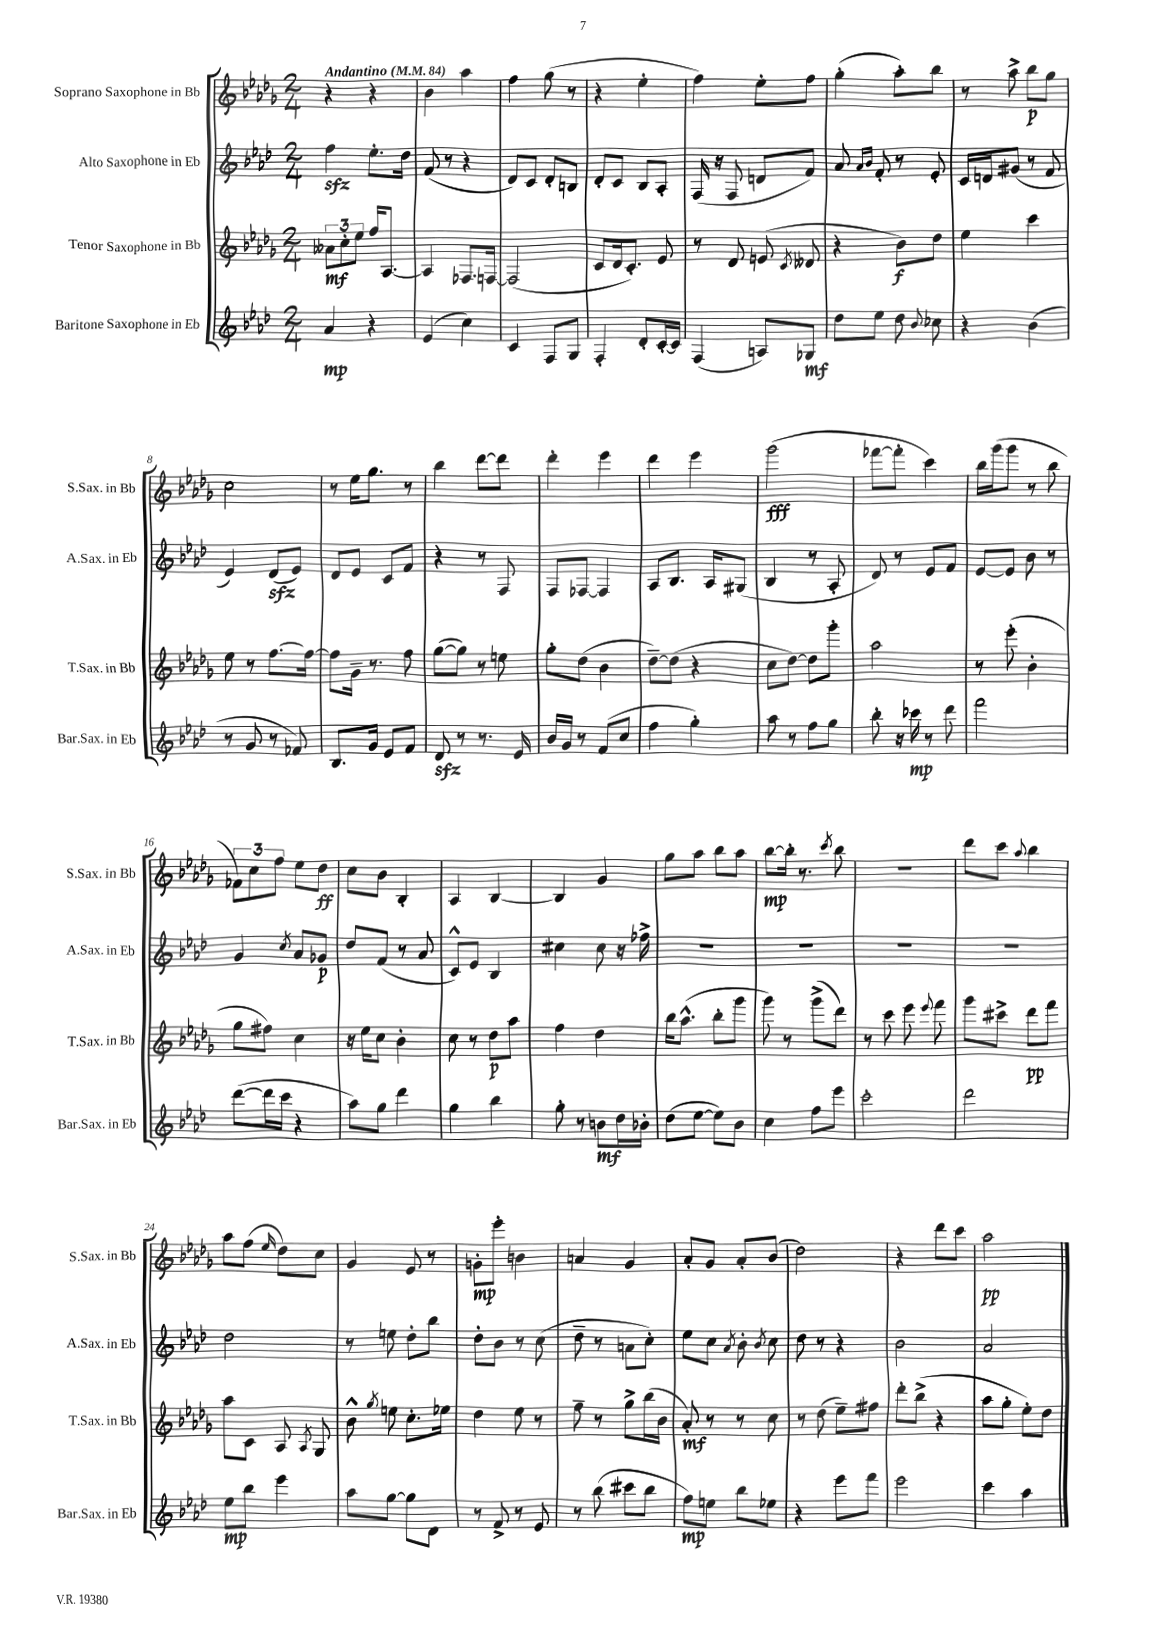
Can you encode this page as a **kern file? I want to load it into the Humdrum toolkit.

**kern	**dynam	**kern	**dynam	**kern	**dynam	**kern	**dynam
*part4	*part4	*part3	*part3	*part2	*part2	*part1	*part1
*staff4	*staff4	*staff3	*staff3	*staff2	*staff2	*staff1	*staff1
*I"Baritone Saxophone in Eb	*	*I"Tenor Saxophone in Bb	*	*I"Alto Saxophone in Eb	*	*I"Soprano Saxophone in Bb	*
*I'Bar.Sax. in Eb	*	*I'T.Sax. in Bb	*	*I'A.Sax. in Eb	*	*I'S.Sax. in Bb	*
*clefG2	*	*clefG2	*	*clefG2	*	*clefG2	*
*k[b-e-a-d-]	*	*k[b-e-a-d-g-]	*	*k[b-e-a-d-]	*	*k[b-e-a-d-g-]	*
*M2/4	*	*M2/4	*	*M2/4	*	*M2/4	*
*MM84	*	*MM84	*	*MM84	*	*MM84	*
=1	=1	=1	=1	=1	=1	=1	=1
!	!	!	!	!	!	!LO:TX:a:B:t=Andantino	!
4a-/	mp	12a--X\L	mf	4ffzz\	.	4r	.
.	.	12cc'\	.	.	.	.	.
.	.	12ee-\J	.	.	.	.	.
4r	.	16ff/KL	.	8.ee-'\L	.	4r	.
.	.	[8.A-/J	.	.	.	.	.
.	.	.	.	16dd-\Jk	.	.	.
=2	=2	=2	=2	=2	=2	=2	=2
(4e-/	.	4A-/]	.	(8f/	.	4b-\	.
.	.	.	.	8r	.	.	.
4cc\)	.	8.F-X/L	.	4r	.	4aa-\	.
.	.	[16Fn/Jk	.	.	.	.	.
=3	=3	=3	=3	=3	=3	=3	=3
4c/	.	(2F/]	.	8d-/L)	.	4ff\	.
.	.	.	.	8c/J	.	.	.
8F/L	.	.	.	8d-'/L	.	(8gg-\	.
8G/J	.	.	.	8Bn/J	.	8r	.
=4	=4	=4	=4	=4	=4	=4	=4
4F'/	.	8c/L	.	8d-'/L	.	4r	.
.	.	16d-/k	.	8c/J	.	.	.
.	.	8.c'/J)	.	.	.	.	.
8d-'/L	.	.	.	8B-/L	.	4ee-'\	.
[16c'/L	.	8e-/	.	8A-'/J	.	.	.
16c/JJ]	.	.	.	.	.	.	.
=5	=5	=5	=5	=5	=5	=5	=5
(4F/	.	8r	.	(16F/	.	4ff\)	.
.	.	.	.	16r	.	.	.
.	.	8d-/	.	8F/	.	.	.
8An/L)	.	(8en/	.	8dn/L	.	8ee-'\L	.
.	.	8qc/	.	.	.	.	.
8G-X/J	mf	8d--X/	.	8f/J)	.	8ff\J	.
=6	=6	=6	=6	=6	=6	=6	=6
8dd-\L	.	4r	.	8a-/	.	(4gg-'\	.
.	.	.	.	16qqa-/LL	.	.	.
.	.	.	.	16qqb-/JJ	.	.	.
8ee-\J	.	.	.	8f'/	.	.	.
8dd-\	.	8b-\L)	f	8r	.	8aa-'\L)	.
8qqb-/	.	.	.	.	.	.	.
8cc-X\	.	8dd-\J	.	8e-'/	.	8bb-\J	.
=7	=7	=7	=7	=7	=7	=7	=7
4r	.	4ee-\	.	16c/LL	.	8r	.
.	.	.	.	16dn/J	.	.	.
.	.	.	.	(8g#X/J	.	8aa-^\	.
(4b-\	.	4ccc\	.	8r	.	8bb-\L	p
.	.	.	.	8f/	.	8gg-\J	.
!!LO:LB:g=z
=8	=8	=8	=8	=8	=8	=8	=8
8r	.	8ee-\	.	4e-/)	.	2cc\	.
8g/	.	8r	.	.	.	.	.
8r	.	[8.ff\L	.	(8d-zz/L	.	.	.
8f-X/)	.	.	.	8e-/J)	.	.	.
.	.	16ff\Jk_	.	.	.	.	.
=9	=9	=9	=9	=9	=9	=9	=9
8.B-/L	.	8ff\L]	.	8d-/L	.	8r	.
.	.	16g-~\Jk	.	8e-/J	.	16ee-\KL	.
16g/Jk	.	8.r	.	.	.	8.gg-\J	.
8e-/L	.	.	.	8c/L	.	.	.
8f/J	.	8ff\	.	8f/J	.	8r	.
=10	=10	=10	=10	=10	=10	=10	=10
8d-zz/	.	([8gg-\L	.	4r	.	4bb-\	.
8r	.	8gg-\J])	.	.	.	.	.
8.r	.	8r	.	8r	.	[8ddd-\L	.
.	.	8een\	.	8F/	.	8ddd-\J]	.
16e-/	.	.	.	.	.	.	.
=11	=11	=11	=11	=11	=11	=11	=11
16b-/LL	.	8gg-'\L	.	8F/L	.	4ddd-'\	.
16g/JJ	.	.	.	.	.	.	.
8r	.	(8dd-\J	.	[8F-X/J	.	.	.
(8f/L	.	4b-\	.	4F-/]	.	4eee-\	.
8cc/J	.	.	.	.	.	.	.
=12	=12	=12	=12	=12	=12	=12	=12
4ff\	.	[8dd-~\L)	.	8A-/L	.	4ddd-\	.
.	.	(8dd-\J]	.	8.B-/J	.	.	.
4gg'\)	.	4r	.	.	.	4eee-\	.
.	.	.	.	16A-/KL	.	.	.
.	.	.	.	(8G#X/J	.	.	.
=13	=13	=13	=13	=13	=13	=13	=13
8aa-\	.	8cc\L	.	4B-/	.	(2ggg-\	fff
8r	.	[8dd-\J)	.	.	.	.	.
8ff\L	.	8dd-\L]	.	8r	.	.	.
8gg\J	.	8ggg-'\J	.	8A-'/	.	.	.
=14	=14	=14	=14	=14	=14	=14	=14
8bb-'\	.	2aa-\	.	8d-/)	.	[8fff-X\L	.
16r	.	.	.	8r	.	8fff-'\J]	.
16ccc-X\	mp	.	.	.	.	.	.
8r	.	.	.	8e-/L	.	4ccc\)	.
8ddd-\	.	.	.	8f/J	.	.	.
=15	=15	=15	=15	=15	=15	=15	=15
2fff\	.	8r	.	[8e-/L	.	16bb-\LL	.
.	.	.	.	.	.	(16ggg-\J	.
.	.	(8eee-'\	.	8e-/J]	.	8ggg-\J	.
.	.	4b-'\	.	8b-\	.	8r	.
.	.	.	.	8r	.	8bb-\	.
!!LO:LB:g=z
=16	=16	=16	=16	=16	=16	=16	=16
([8ddd-\L	.	8gg-\L	.	4g/	.	12f-X\L)	.
.	.	.	.	.	.	12cc\	.
16ddd-\L]	.	8ff#X\J)	.	.	.	.	.
.	.	.	.	.	.	12ff\J	.
16ccc\JJ	.	.	.	.	.	.	.
.	.	.	.	8qcc/	.	.	.
4r	.	4cc\	.	8a-/L	.	8ee-\L	.
.	.	.	.	8g-X/J	p	8dd-\J	ff
=17	=17	=17	=17	=17	=17	=17	=17
8aa-\L)	.	16r	.	8dd-/L	.	8cc\L	.
.	.	16ee-\KL	.	.	.	.	.
8gg\J	.	8cc\J	.	(8f/J	.	8b-\J	.
4ddd-\	.	4b-'\	.	8r	.	4B-'/	.
.	.	.	.	8a-/	.	.	.
=18	=18	=18	=18	=18	=18	=18	=18
4gg\	.	8cc\	.	8c^^/L)	.	4A-/	.
.	.	8r	.	8e-/J	.	.	.
4bb-\	.	8dd-\L	p	4B-/	.	[4B-/	.
.	.	8aa-\J	.	.	.	.	.
=19	=19	=19	=19	=19	=19	=19	=19
8gg'\	.	4ff\	.	4cc#X\	.	4B-/]	.
8r	.	.	.	.	.	.	.
8bn\L	mf	4dd-\	.	8cc#\	.	4g-/	.
16dd-\L	.	.	.	16r	.	.	.
16b-X'\JJ	.	.	.	16ff-X^\	.	.	.
=20	=20	=20	=20	=20	=20	=20	=20
(8dd-\L	.	16bb-\KL	.	2r	.	8gg-\L	.
.	.	(8.aa-^^\J	.	.	.	.	.
[8ee-\J	.	.	.	.	.	8aa-\J	.
8ee-\L])	.	8bb-'\L	.	.	.	8bb-\L	.
8b-\J	.	8ggg-\J	.	.	.	8aa-\J	.
=21	=21	=21	=21	=21	=21	=21	=21
4cc\	.	8ggg-\)	.	2r	.	[8bb-\L	mp
.	.	8r	.	.	.	16bb-'\Jk]	.
.	.	.	.	.	.	8.r	.
8ff\L	.	(8ggg-^\L	.	.	.	.	.
.	.	.	.	.	.	8qccc/	.
8eee-\J	.	8ddd-\J)	.	.	.	8bb-\	.
=22	=22	=22	=22	=22	=22	=22	=22
2ccc'\	.	8r	.	2r	.	2r	.
.	.	8ccc\	.	.	.	.	.
.	.	8eee-\	.	.	.	.	.
.	.	8qqeee-/	.	.	.	.	.
.	.	8fff\	.	.	.	.	.
=23	=23	=23	=23	=23	=23	=23	=23
2ddd-\	.	8ggg-\L	.	2r	.	8ddd-\L	.
.	.	8ccc#X^\J	.	.	.	8ccc\J	.
.	.	.	.	.	.	8qqaa-/	.
.	.	8ddd-\L	pp	.	.	4bb-\	.
.	.	8fff\J	.	.	.	.	.
!!LO:LB:g=z
=24	=24	=24	=24	=24	=24	=24	=24
8ee-\L	mp	8aa-\L	.	2dd-\	.	8aa-\L	.
8bb-\J	.	8c\J	.	.	.	(8ff\J	.
.	.	.	.	.	.	16qqee-/	.
4eee-\	.	8A-/	.	.	.	8dd-\L)	.
.	.	8qA-/	.	.	.	.	.
.	.	8G-/	.	.	.	8cc\J	.
=25	=25	=25	=25	=25	=25	=25	=25
8aa-\L	.	8b-^^\	.	8r	.	4g-/	.
.	.	8qgg-/	.	.	.	.	.
[8gg\J	.	8een\	.	8een\	.	.	.
8gg\L]	.	8.cc'\L	.	8dd-'\L	.	8e-/	.
8d-\J	.	.	.	8bb-\J	.	8r	.
.	.	16ee-X\Jk	.	.	.	.	.
=26	=26	=26	=26	=26	=26	=26	=26
8r	.	4dd-\	.	8dd-'\L	.	8gn'\L	mp
8f^/	.	.	.	8b-\J	.	8eee-'\J	.
8r	.	8ee-\	.	8r	.	4bn\	.
8e-/	.	8r	.	(8cc\	.	.	.
=27	=27	=27	=27	=27	=27	=27	=27
8r	.	8ff~\	.	8dd-~\	.	4an/	.
(8bb-\	.	8r	.	8r	.	.	.
8ccc#X\L	.	8gg-^\L	.	8an\L	.	4g-/	.
8bb-\J	.	(16bb-\L	.	8cc'\J)	.	.	.
.	.	16b-\JJ	.	.	.	.	.
=28	=28	=28	=28	=28	=28	=28	=28
8ff\L)	mp	8a-'/)	mf	8ee-\L	.	8a-'/L	.
8een\J	.	8r	.	8cc\J	.	8g-/J	.
.	.	.	.	8qa-/	.	.	.
8bb-\L	.	8r	.	8b-'\	.	8a-'/L	.
.	.	.	.	8qb-/	.	.	.
8ee-X\J	.	8cc\	.	8cc\	.	(8b-/J	.
=29	=29	=29	=29	=29	=29	=29	=29
4r	.	8r	.	8dd-\	.	2dd-\)	.
.	.	(8dd-\	.	8r	.	.	.
8eee-\L	.	8ee-~\L)	.	4r	.	.	.
8fff\J	.	8ff#X\J	.	.	.	.	.
=30	=30	=30	=30	=30	=30	=30	=30
2eee-\	.	8ddd-'\L	.	2b-\	.	4r	.
.	.	(8bb-^\J	.	.	.	.	.
.	.	4r	.	.	.	8ddd-\L	.
.	.	.	.	.	.	8ccc\J	.
=31	=31	=31	=31	=31	=31	=31	=31
4ccc\	.	8aa-\L	.	2a-/	.	2aa-\	pp
.	.	8gg-'\J	.	.	.	.	.
4aa-\	.	8ee-'\L)	.	.	.	.	.
.	.	8dd-\J	.	.	.	.	.
==	==	==	==	==	==	==	==
*-	*-	*-	*-	*-	*-	*-	*-
